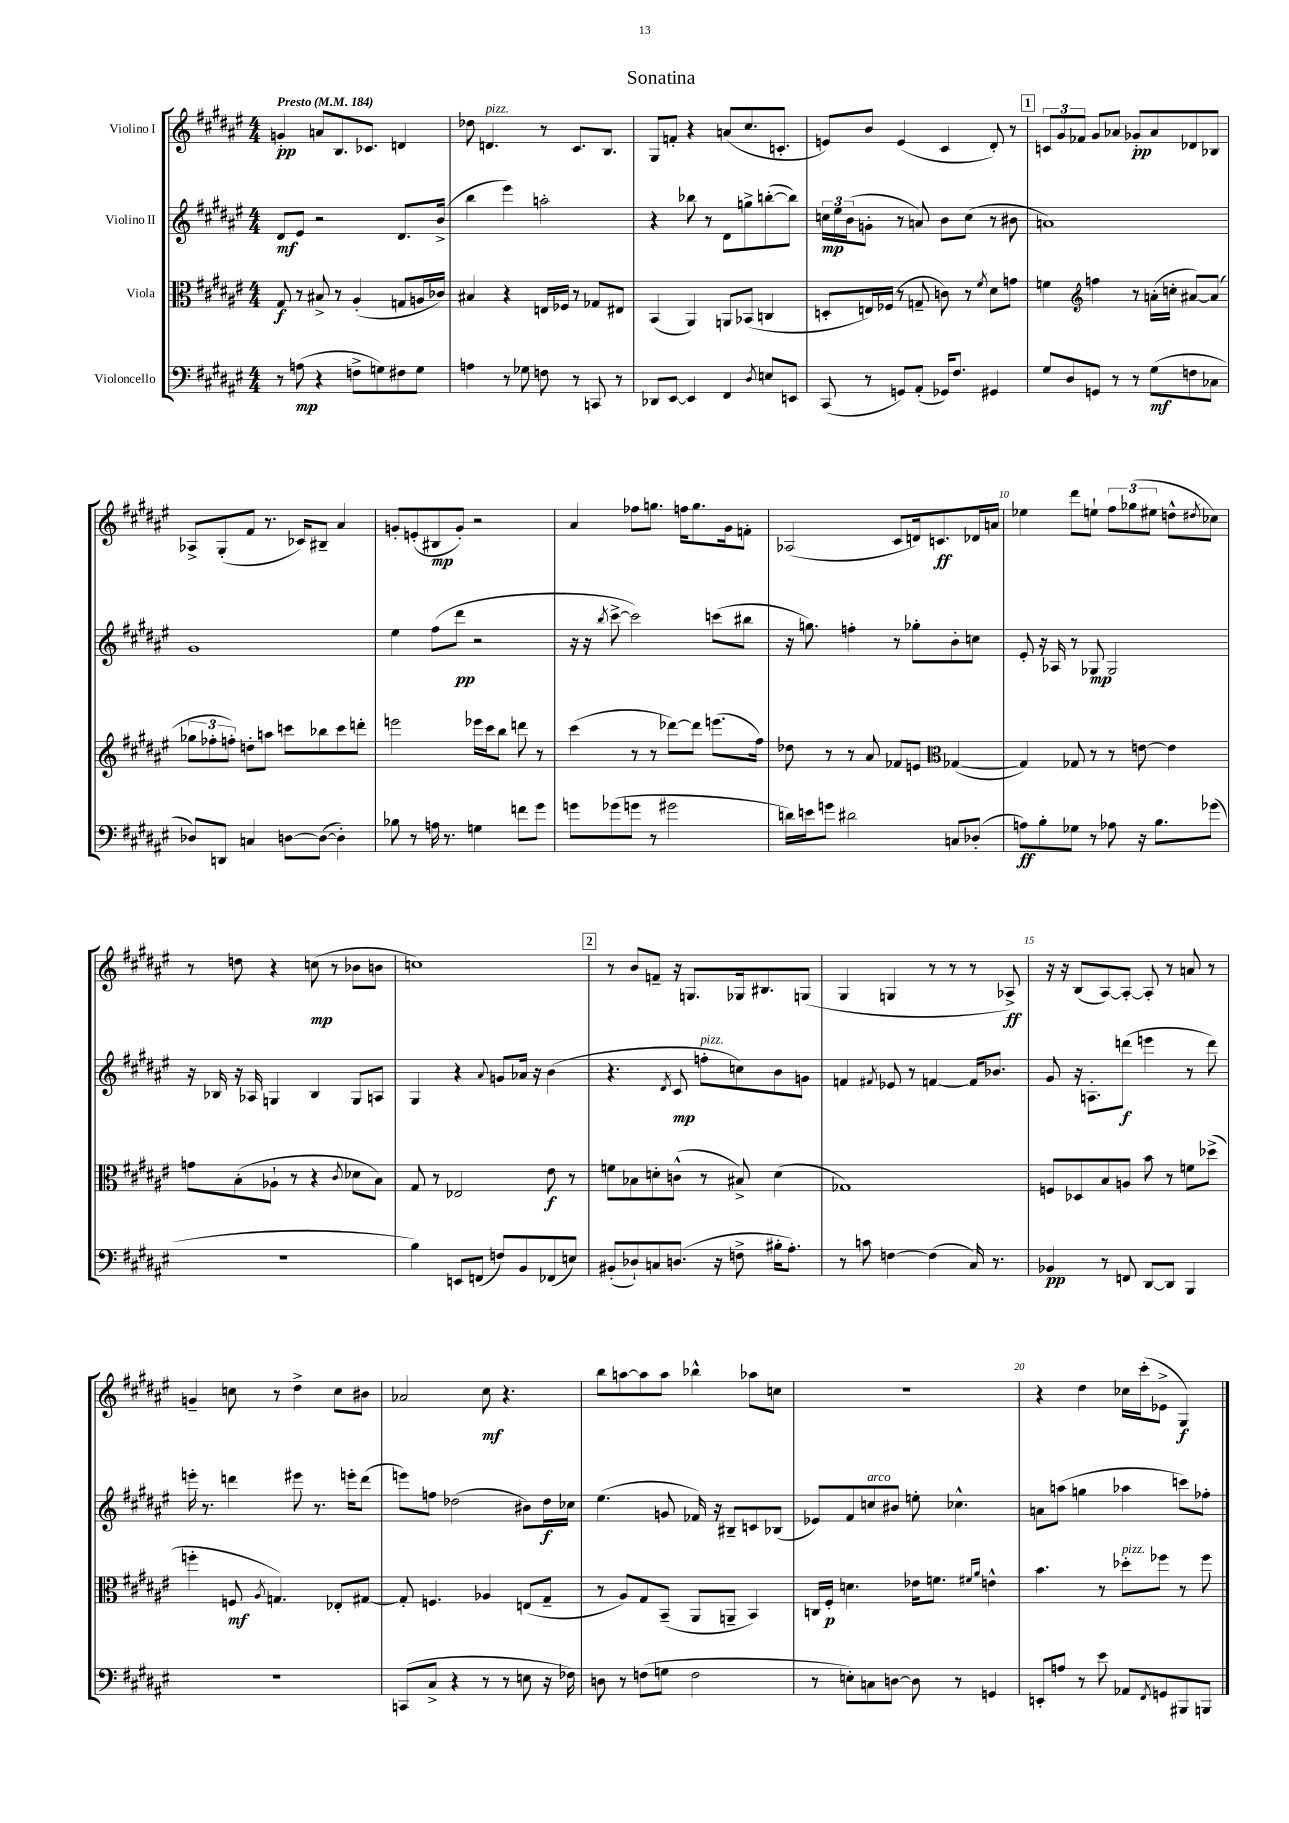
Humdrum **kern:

**kern	**kern	**kern	**kern
*staff4	*staff3	*staff2	*staff1
*clefF4	*clefC3	*clefG2	*clefG2
*k[f#c#g#d#a#e#]	*k[f#c#g#d#a#e#]	*k[f#c#g#d#a#e#]	*k[f#c#g#d#a#e#]
*M4/4	*M4/4	*M4/4	*M4/4
*MM184	*MM184	*MM184	*MM184
8r	8G#/	8d#/L	4g'/
(8A\	8r	8e#/J	.
4r	8B#^/	2r	8a/L
.	8r	.	8.B/
8F^\L	(4A#'/	.	.
.	.	.	8.c-/J
8G\)	.	.	.
8F#\	8G/L	8.d#/L	4d/
8G\J	16A/L	.	.
.	16c-/JJ)	(16b^/Jk	.
=	=	=	=
4A\	4B#/	4bb\	8dd-\
.	.	.	4.d/
8r	4r	4eee#\)	.
8G-\	.	.	.
8F\	16E/LL	2aa'\	8r
.	16F-/JJ	.	.
8r	8r	.	8.c#/L
8CC/	8G-/L	.	.
.	.	.	8.B/J
8r	8E#/J	.	.
=	=	=	=
8DD-/L	(4BB/	4r	8G#/L
[8EE#/J	.	.	8f'/J
4EE#/]	4AA#/)	8bb-\	4r
.	.	8r	.
4FF#/	8AA/L	8d#\L	(8a/L
.	(8BB-/J	8gg^\	8.cc#/
8qD#/	.	.	.
8E/L	4C/	([8bb'\	.
.	.	.	8.c'/J
8EE/J	.	8bb\]J)	.
=	=	=	=
(8CC#/	8D'/L	24cc\LL	8e/L)
.	.	24ee#\	.
.	.	(24b\J	.
8r	16E/L)	8g'\J	8b/J
.	(16F-/JJ	.	.
8GG/L)	8r	8r	(4e/
(8AA#'/J	8G~/	8a/)	.
16GG-/LK)	8c\)	8b\L	4c#/
8.F#/J	.	.	.
.	8r	(8cc\J	.
.	8qf#/	.	.
4GG#/	8d#\L	8r	8d#'/)
.	8g\J	8b#\	8r
=	=	=	=
8G#/L	4f\	1a)	12c/L
.	.	.	12g#/
8D#/	.	.	.
.	.	.	12f-/J
*	*clefG2	*	*
8GG/J	4ff\	.	8g#/L
8r	.	.	8a-/J
8r	8r	.	8g-'/L
(8G#\L	(16a'\LL	.	8a-/
.	16cc'\JJ	.	.
8F\	[8a#/L)	.	8d-/
8C-\J	(8a#/]J	.	8B-/J
=	=	=	=
8D-/L)	12gg-\L	1g#	8A-^/L
.	12ff-'\	.	.
8DD/J	.	.	(8G#'/
.	12ff'\J)	.	.
4C/	8dd'\L	.	8f#/J
.	8aa\J	.	8.r
[8D\L	8ccc\L	.	.
.	.	.	16c-/LK)
(8D\_J	8bb-\	.	8B#~/J
4D'\])	8ccc\	.	4a#/
.	8ddd'\J	.	.
=	=	=	=
8B-\	2eee\	4ee#\	8g'/L
8r	.	.	(8e'/
16A\	.	(8ff#\L	8B#/
8.r	.	.	.
.	.	8ddd#\J	8g'/J)
4G\	16eee-\LL	2r	2r
.	16ccc#\J	.	.
.	8bb\J	.	.
8f\L	8ddd\	.	.
8g#\J	8r	.	.
=	=	=	=
8g\L	(4ccc#\	16r	4a#/
.	.	16r	.
.	.	8qbb/	.
(8g-\	.	[8ccc#^\	.
8g\J	8r	2ccc#\])	8ff-\L
8r	8r	.	8.gg\J
2g#\	[8ddd-\L)	.	.
.	.	.	16ff\LK
.	8ddd-\]J	.	8.gg\
.	(8.eee\L	(8ccc\L	.
.	.	.	16g#\k
.	.	8bb#\J	8f'\J
.	16ff#\Jk)	.	.
=	=	=	=
16d\LL)	8dd-\	16r	(2A-/
16e\J	.	8.gg\)	.
8g\J	8r	.	.
2d#\	8r	4ff'\	.
.	8a#/	.	.
.	8f-/L	8r	8c#/L
.	8e/J	8gg-'\L	16d/k)
.	.	.	8.c/
*	*clefC3	*	*
8C/L	([4G-/	8b'\	.
(8D-'/J	.	8cc\J	16d-/L
.	.	.	16a/JJ
=	=	=	=
8A\L)	4G-/])	8e#'/	4ee-\
8B'\	.	16r	.
.	.	16A-/	.
8G-\J	8G-/	8r	8ddd#\L
8r	8r	8G-/	8ee`\J
8A-\	8r	2G-/	12ff#\L
.	.	.	(12gg-\
16r	[8e\	.	.
.	.	.	12ee#\J
8.B\L	.	.	.
.	4e\]	.	8dd^^\L
.	.	.	8qdd#/
(8g-\J	.	.	8cc-\J)
=	=	=	=
1r	8g\L	16r	8r
.	.	16B-/	.
.	(8B'\	16r	8dd\
.	.	16A-/	.
.	8A-`\J	4G/	4r
.	8r	.	.
.	4r	4B-/	(8cc\
.	.	.	8r
.	8qc#/	.	.
.	8d-\L	8G/L	8b-\L
.	8B\J)	8A/J	8b\J
=	=	=	=
4B\)	8G#/	4G#/	1cc)
.	8r	.	.
8EE/L	2E-/	4r	.
(8FF/J	.	.	.
.	.	8qqa#/	.
8F/L)	.	8g/L	.
8BB/	.	16a-/Jk	.
.	.	16r	.
(8FF-/	8e#\	(4b\	.
8E/J)	8r	.	.
=	=	=	=
(8BB#'/L	8f\L	4.r	8r
8D-`/)	8B-\	.	8b/L
8C/	8d'\	.	8f~/J
.	.	8qd#/	.
(8.D/J	(8c^^\J	8c#/	16r
.	.	.	8.G/L
.	8r	8ff'\L	.
16r	.	.	.
8F^\	8B#^/)	8cc\)	16G-/k
.	.	.	8.B#/
16B#'\LK	(4d\	8b\	.
8.A#'\J)	.	.	.
.	.	8g\J	(8G/J
=	=	=	=
8r	1G-)	4f/	4G#/
8c\	.	.	.
.	.	8qf#/	.
[4F\	.	8e-/	4G/
.	.	8r	.
(4F\]	.	[4f/	8r
.	.	.	8r
16C#/)	.	16f/]LK	8r
8.r	.	8.b-/J	.
.	.	.	8A-^/)
=	=	=	=
4BB-/	8F/L	8g#/	16r
.	.	.	16r
.	8D-/	16r	(8B/L
.	.	8.A'\L	.
8r	8B/	.	[8A#/)
8FF/	8A/J	(8ddd\J	8A#'/_J
[8DD#/L	8b\	4eee\	8A#'/]
8DD#/]J	8r	.	8r
4BBB/	8f\L	8r	8a/
.	(8dd-^\J	8ddd\)	8r
=	=	=	=
1r	4ff'\	16eee'\	4g~/
.	.	8.r	.
.	8F/	4ddd\	8cc\
.	8qA#/	.	.
.	4.G/)	.	8r
.	.	8eee#\	4dd#^\
.	.	8.r	.
.	8E-'/L	.	8cc\L
.	.	16eee'\LK	.
.	[8G#/J	(8ddd\J	8b#\J
=	=	=	=
(8CC/L	8G#'/]	8eee\L)	2a-/
8C#^/J	4.F/	8ff\J	.
4r	.	(2dd-\	.
8r	4A-/	.	8cc#\
8r	.	.	4.r
8E\	(8E/L	8b#\L)	.
16r	8G#~/J	16dd-\L	.
16F-\)	.	16cc-\JJ	.
=	=	=	=
8D\	8r	(4.ee#\	8bb\L
8r	8A#/L)	.	[8aa\
(8F\L	8G#/	.	8aa\]
8G\J	(8BB~/J	8g/	8aa\J
2F\	8AA#/L	16f-/)	4bb-^^\
.	.	16r	.
.	8AA~/J	8B#~/L	.
.	4BB/)	8c/	8aa-\L
.	.	(8B-/J	8cc\J
=	=	=	=
8r	16C/LL	8e-/L)	1r
.	16F#'/JJ	.	.
8E'\L)	4.d\	8f#/	.
8C\	.	8cc/	.
[8D\J	.	8b#/J	.
8D\]	16e-\LK	8ee'\	.
.	8.f\J	.	.
8r	.	4.cc-^^\	.
.	16qqf#/LL	.	.
.	16qqa#/JJ	.	.
4GG/	4e^^\	.	.
=	=	=	=
8EE'/L	4.b\	8a\L	4r
8A/J	.	(8aa\J	.
8r	.	4gg\	4dd#\
8e#\	8r	.	.
8AA-/L	8dd-'\L	4aa-\	16cc-\LL
.	.	.	(16ccc#'\J
8qFF#/	.	.	.
8GG/	8ff-\J	.	8e-^\J
8BBB#/	8r	8ccc\L)	4G#/)
8BBB/J	8ff-\	8ff-'\J	.
==	==	==	==
*-	*-	*-	*-
